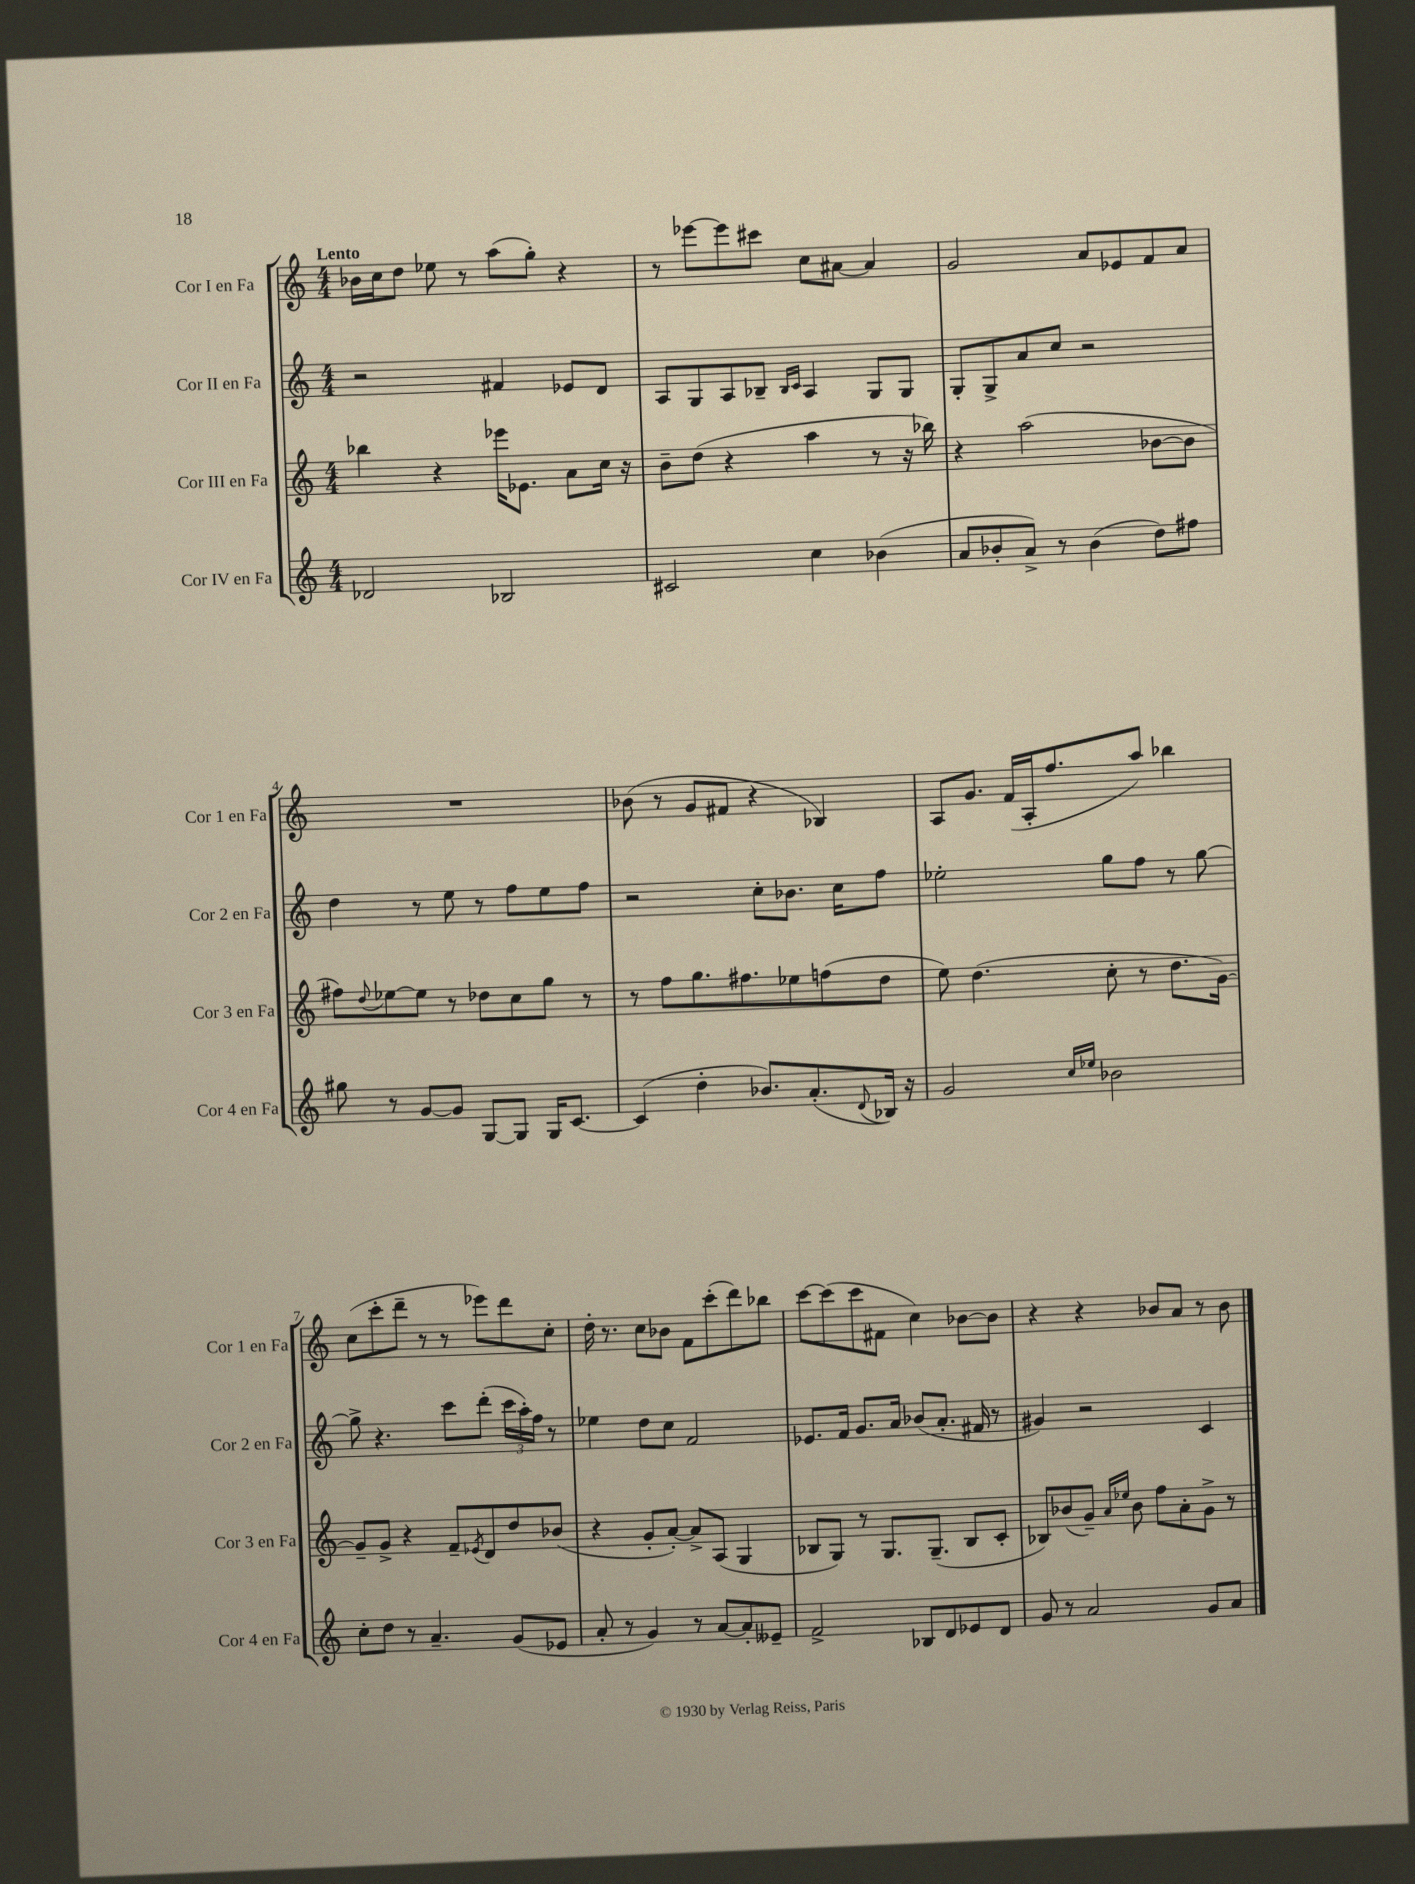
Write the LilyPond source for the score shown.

<<
\new StaffGroup <<
\new Staff = "s0" \with { instrumentName = "Cor I en Fa" shortInstrumentName = "Cor 1 en Fa" } {
    \clef treble \key c \major \numericTimeSignature \time 4/4 \tempo "Lento"
    bes'16 c''16 d''8 ees''8 r8 a''8( g''8-.) r4 |
    r8 ees'''8~ ees'''8 cis'''8 c''8 ais'8~ ais'4 |
    g'2 a'8 ees'8 f'8 a'8 |
    R1 |
    bes'8( r8 g'8 fis'8 r4 bes4) |
    a8 g'8. f'16( a16-. f''8. a''8) bes''4 |
    c''8( c'''8-. d'''8-- r8 r8 ees'''8) d'''8 c''8-. |
    d''16-. r8. c''8 bes'8 f'8 c'''8-.( d'''8) bes''8 |
    c'''8~ c'''8( c'''8 fis'8 c''4) bes'8~ bes'8 |
    r4 r4 bes'8 a'8 r8 bes'8 \bar "|." |
}
\new Staff = "s1" \with { instrumentName = "Cor II en Fa" shortInstrumentName = "Cor 2 en Fa" } {
    \clef treble \key c \major \numericTimeSignature \time 4/4
    r2 fis'4 ees'8 d'8 |
    a8 g8 a8 bes8-- \grace { bes16 c'16 } a4 g8 g8 |
    g8-. g8-> a'8 c''8 r2 |
    d''4 r8 e''8 r8 f''8 e''8 f''8 |
    r2 c''8-. bes'8. c''16 f''8 |
    ees''2-. g''8 f''8 r8 g''8~ |
    g''8-> r4. c'''8 d'''8-.( \tuplet 3/2 { c'''16 a''16-.) f''16 } r8 |
    ees''4 d''8 c''8 f'2 |
    ees'8. f'16 g'8. a'16 bes'8( a'8.-. fis'16 r8 |
    gis'4) r2 c'4 \bar "|." |
}
\new Staff = "s2" \with { instrumentName = "Cor III en Fa" shortInstrumentName = "Cor 3 en Fa" } {
    \clef treble \key c \major \numericTimeSignature \time 4/4
    bes''4 r4 ees'''16 ees'8. a'8 c''16 r16 |
    b'8-- d''8( r4 a''4 r8 r16 bes''16) |
    r4 a''2( bes'8~ bes'8 |
    fis''8) \appoggiatura { d''8 } ees''8~ ees''8 r8 des''8 c''8 g''8 r8 |
    r8 f''8 g''8. fis''8. ees''8 f''8( d''8 |
    e''8) d''4.( c''8-. r8 d''8. g'16~) |
    g'8-- g'8-> r4 f'8-- \acciaccatura { ees'8 } d'8 d''8 bes'8( |
    r4 g'8-. a'8~-.) a'8-> a8( g4 |
    bes8 g8) r8 g8. g8.--( bes8 c'8-. |
    bes8) bes'8( g'8--) \grace { a'16 ees''16 } bes'8 f''8 a'8-. g'8-> r8 \bar "|." |
}
\new Staff = "s3" \with { instrumentName = "Cor IV en Fa" shortInstrumentName = "Cor 4 en Fa" } {
    \clef treble \key c \major \numericTimeSignature \time 4/4
    des'2 bes2 |
    cis'2 c''4 bes'4( |
    a'8 bes'8-. a'8->) r8 bes'4( d''8) fis''8 |
    gis''8 r8 g'8~ g'8 g8~ g8 g16 c'8.~ |
    c'4( d''4-. bes'8.) a'8.-.( \appoggiatura { d'8 } bes16) r16 |
    g'2 \grace { c''16 ees''16 } bes'2 |
    c''8-. d''8 r8 a'4.-- g'8( ees'8 |
    a'8-. r8 g'4) r8 a'8~ a'8-. eeses'8-- |
    f'2-> bes8 d'8 ees'8 d'8 |
    g'8 r8 a'2 g'8 a'8 \bar "|." |
}
>>
>>
